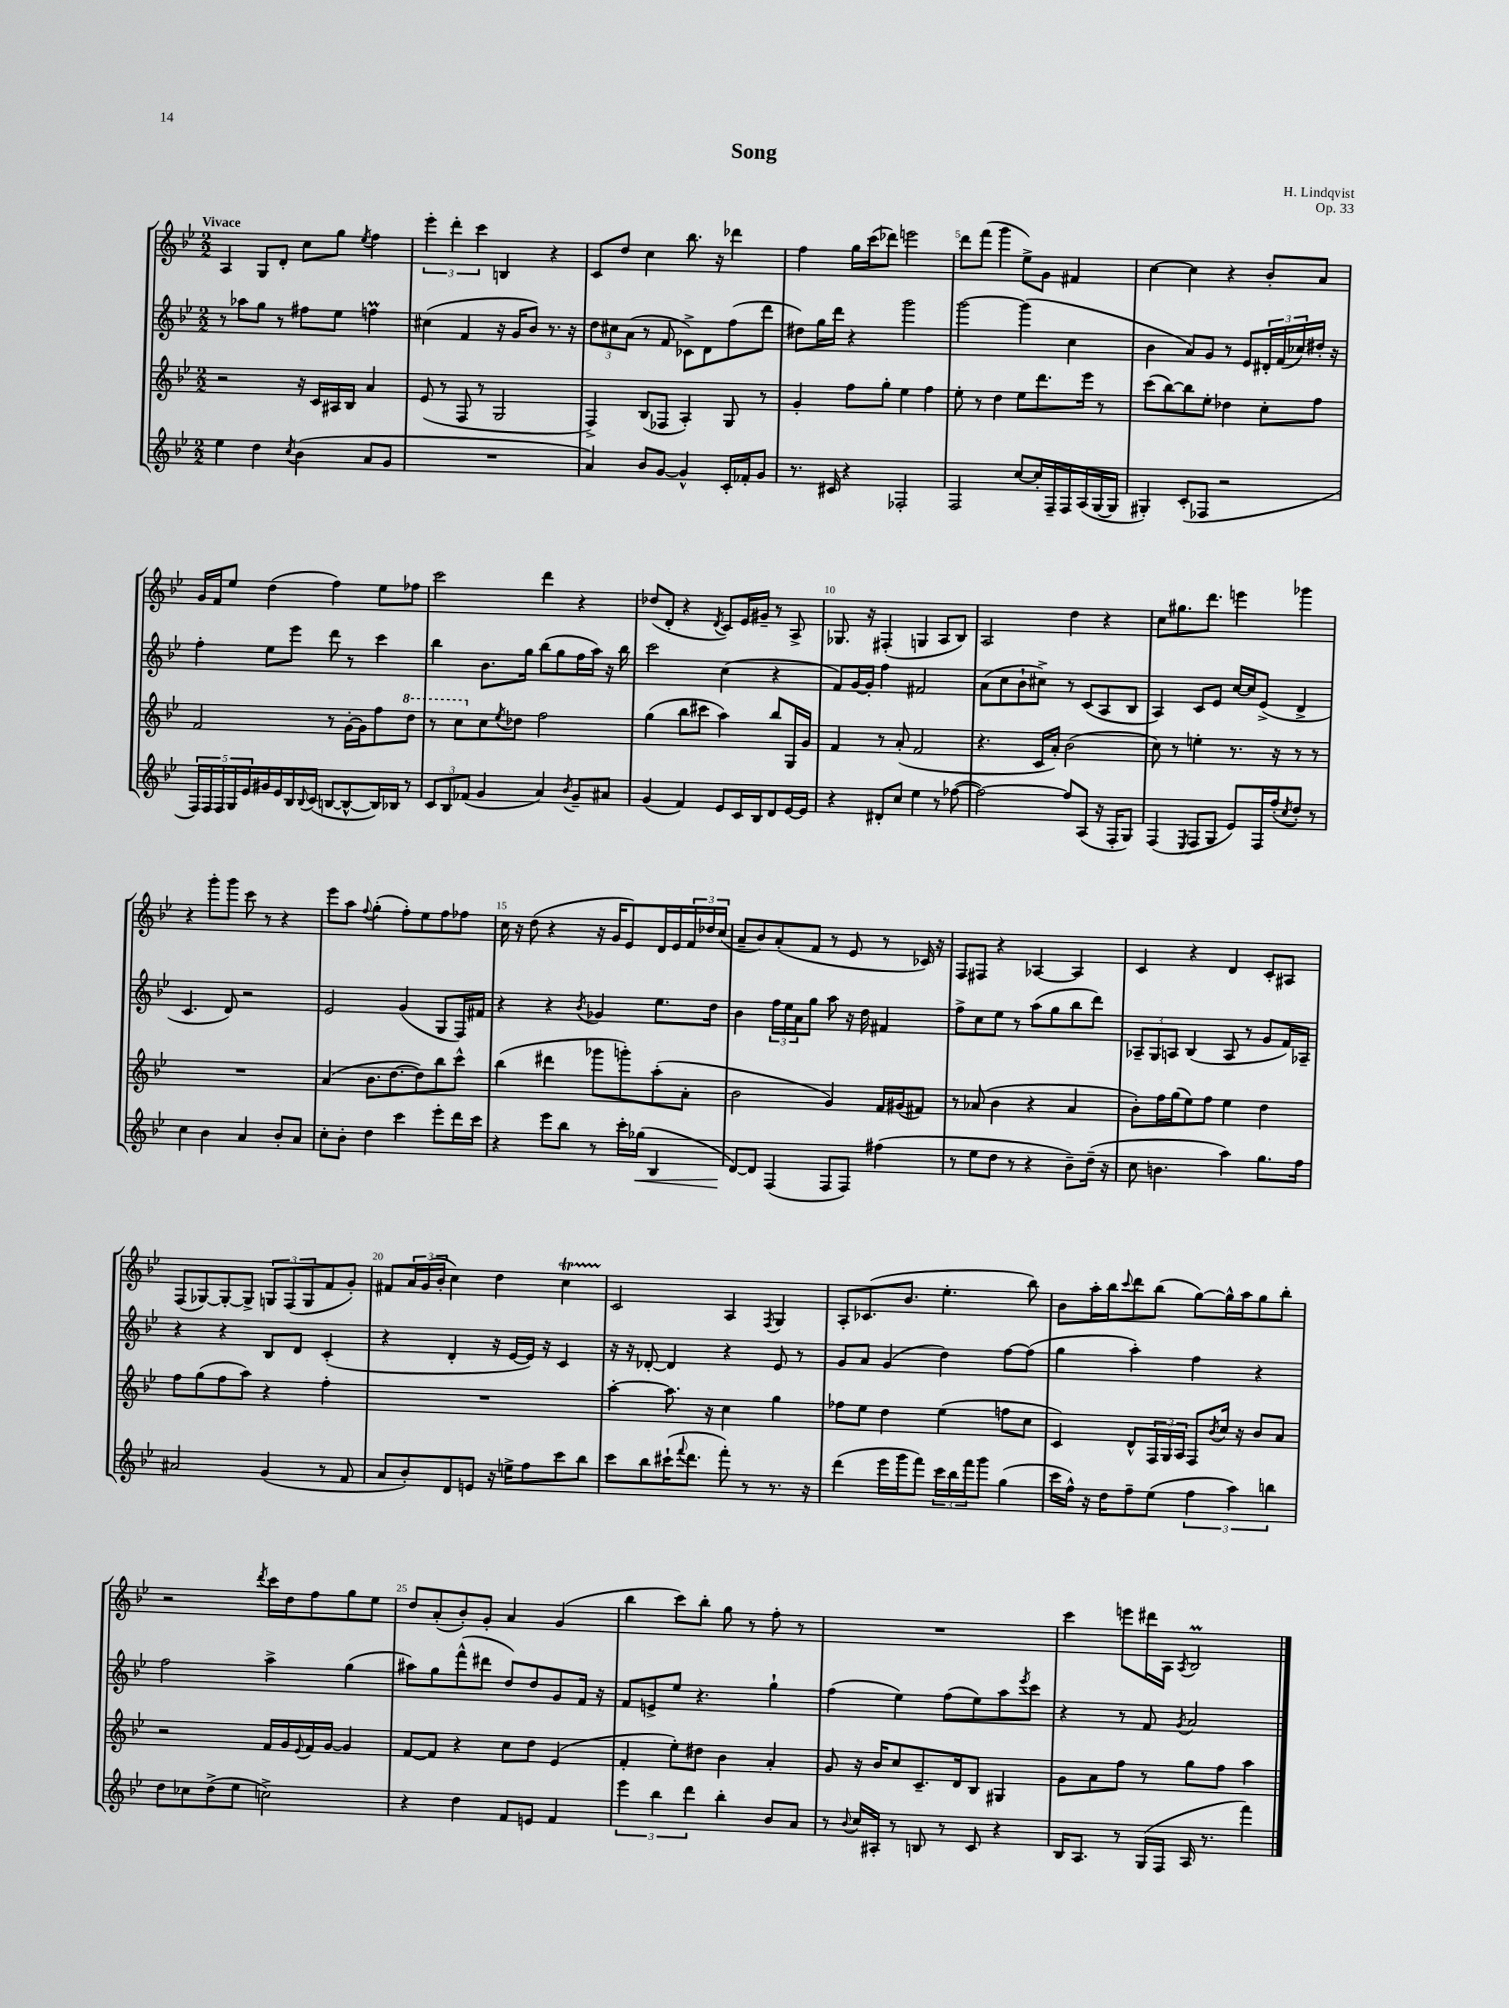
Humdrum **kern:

**kern	**dynam	**kern	**kern	**kern
*part4	*part4	*part3	*part2	*part1
*staff4	*staff4	*staff3	*staff2	*staff1
*clefG2	*	*clefG2	*clefG2	*clefG2
*k[b-e-]	*	*k[b-e-]	*k[b-e-]	*k[b-e-]
*M2/2	*	*M2/2	*M2/2	*M2/2
=1	=1	=1	=1	=1
!	!	!	!	!LO:TX:a:B:t=Vivace
4ee-\	.	2r	8r	4A/
.	.	.	8aa-X\L	.
4dd\	.	.	8gg\J	8G/L
.	.	.	8r	8d'/J
8qcc/	.	.	.	.
(4b-\	.	16r	8ff#X\L	8cc\L
.	.	16c/LL	.	.
.	.	16A#X/	8ee-\J	8gg\J
.	.	16B-/JJ	.	.
.	.	.	.	8qee-/
8a/L	.	4a/	4ffnM\	4ff\
8g/J	.	.	.	.
=2	=2	=2	=2	=2
1r	.	(8e-/	(4cc#X\	6eee-'\
.	.	8r	.	.
.	.	.	.	6ddd'\
.	.	8F/	4f/	.
.	.	.	.	6ccc\
.	.	8r	.	.
.	.	2G/	16r	4Bn/
.	.	.	16g/KL	.
.	.	.	8b-/J)	.
.	.	.	8.r	4r
.	.	.	16r	.
=3	=3	=3	=3	=3
4a/)	.	4F^/)	12dd\L	8c/L
.	.	.	12cc#X\	.
.	.	.	.	8dd/J
.	.	.	(12a\J	.
8b-/L	.	(8B-/L	8r	4cc\
[8g/J	.	8F-X/J	8f/	.
4g^^/]	.	4A'/)	8c-X^\L)	8.bb-\
.	.	.	8d\	.
.	.	.	.	16r
16c'/LL	.	8G/	(8ff\	4ddd-X\
16f-X'/J	.	.	.	.
8g/J	.	8r	8ddd\J	.
=4	=4	=4	=4	=4
8.r	.	4g'/	8dd#X\L)	4ff\
.	.	.	16gg\L	.
16c#X/	.	.	16ddd\JJ	.
4r	.	8ff\L	4r	16gg\LL
.	.	.	.	(16ccc\J
.	.	8gg'\J	.	8ddd-X\J)
2F-X'/	.	4ee-\	2ggg\	2eeen\
.	.	4ff\	.	.
=5	=5	=5	=5	=5
2F/	.	8ee-'\	[2ggg\	8ddd\L
.	.	8r	.	(8fff\J
.	.	4dd\	.	4ggg\
[8cc/L	.	8ee-\L	(4ggg\]	8ee-^\L)
16cc'/L]	.	8.ddd\	.	8g\J
16F~/	.	.	.	.
16F/	.	.	4cc\	4f#X/
(16A/	.	16eee-\Jk	.	.
[16G/	.	8r	.	.
16G/JJ]	.	.	.	.
=6	=6	=6	=6	=6
4G#X'/)	.	(8ccc\L	4b-\	[4cc\
.	.	[8bb-\)	.	.
(8c'/L	.	8bb-\]	8a/L)	4cc\]
8F-X/J	.	8ee-'\J	8g/J	.
2r	.	4dd-X\	8r	4r
.	.	.	8e-/L	.
.	.	8cc'\L	24d#X'/L	8b-'/L
.	.	.	(24f/	.
.	.	.	24cc-X/)	.
.	.	8ff\J	16dd#X'/JJ	8a/J
.	.	.	16r	.
!!LO:LB:g=z
=7	=7	=7	=7	=7
20F/LL)	.	2f/	4ff'\	16g/LL
20F/	.	.	.	.
.	.	.	.	16f/J
20F/	.	.	.	.
.	.	.	.	8ee-/J
20G/	.	.	.	.
20e-/	.	.	.	.
16g#X/	.	.	8ee-\L	(4dd\
16e-/	.	.	.	.
16B-/	.	.	8eee-\J	.
8qqB-/	.	.	.	.
(16c/JJ	.	.	.	.
[8Bn/L	.	8r	8ddd\	4ff\)
8B^^/_	.	[16g'\LL	8r	.
.	.	16g\J]	.	.
16B/L])	.	8ff\	4ccc\	8ee-\L
16B-X/JJ	.	.	.	.
*	*	*8va	*	*
8r	.	8ddd\J	.	8ff-X\J
=8	=8	=8	=8	=8
12c/L	.	8r	4bb-\	2ccc\
12B-/	.	.	.	.
.	.	8ccc\L	.	.
(12f-X/J	.	.	.	.
*	*	*X8va	*	*
4g/	.	8cc\	8.b-\L	.
.	.	8qee-/	.	.
.	.	8dd-X\J	.	.
.	.	.	16gg\Jk	.
4a/)	.	2ff\	(8bb-\L	4ddd\
.	.	.	8gg\	.
8qb-/	.	.	.	.
8g~/L	.	.	16ff\L	4r
.	.	.	16aa\JJ)	.
8a#X/J	.	.	16r	.
.	.	.	16bb-\	.
=9	=9	=9	=9	=9
(4g/	.	(4gg\	2ccc\	(8dd-X/L
.	.	.	.	8d'/J
4f/)	.	8bb-\L	.	4r
.	.	8ccc#X\J	.	.
.	.	.	.	8qd/
8e-/L	.	4aa\)	(4cc\	8c/L)
16c/L	.	.	.	16e-/L
16B-/J	.	.	.	16g#X~/JJ
8d/	.	8bb-/L	4r	8r
[16e-/L	.	16G/L	.	8A^/
16e-/JJ]	.	16g/JJ	.	.
=10	=10	=10	=10	=10
4r	.	4f/	8f/L)	8.G-X/
.	.	.	[16g/L	.
.	.	.	16g'/JJ]	16r
8d#X'/L	.	8r	4ff\	(4F#X'/
8cc/J	.	(8a'/	.	.
4ee-\	.	2f/	2f#X/	4Gn/
8r	.	.	.	8A/L
([8ff-X\	.	.	.	8B-/J)
=11	=11	=11	=11	=11
2ff-\_)	.	4.r	(8a\L	2A/
.	.	.	8cc\	.
.	.	.	8b-`\	.
.	.	16c/LL	8cc#X^\J)	.
.	.	16a'/JJ)	.	.
8ff-/L]	.	(2b-\	8r	4dd\
(8A/J	.	.	(8c/L	.
16r	.	.	8A/	4r
16F'/KL	.	.	.	.
8G/J)	.	.	8B-/J	.
=12	=12	=12	=12	=12
(4F/	.	8cc\)	4A/)	8cc\L
.	.	8r	.	8.gg#X\
8qE-/	.	.	.	.
8F/L	.	4een'\	8c/L	.
.	.	.	.	8.ddd\J
8G/J	.	.	8e-/J	.
8e-/L)	.	8.r	[16cc/LL	4eeen\
.	.	.	16cc/J]	.
16F/L	.	.	(8e-^/J	.
(16ff'/J	.	16r	.	.
8qcc/	.	.	.	.
8dd'/J)	.	8r	4d^/	4ggg-X\
8r	.	8r	.	.
!!LO:LB:g=z
=13	=13	=13	=13	=13
4cc\	.	1r	4.c/	4r
4b-\	.	.	.	8ggg'\L
.	.	.	8d/)	8ggg\J
4a/	.	.	2r	8ccc\
.	.	.	.	8r
8b-'/L	.	.	.	4r
8a/J	.	.	.	.
=14	=14	=14	=14	=14
8cc'\L	.	(4a/	2e-/	8eee-\L
8b-'\J	.	.	.	8aa\J
.	.	.	.	8qqff/
4dd\	.	8.b-\L	.	(4gg'\
.	.	[8.dd\	.	.
4ccc\	.	.	(4g/	8ff'\L)
.	.	8dd\])	.	8ee-\
8eee-'\L	.	8bb-\	8G/L	8ff\
16ddd\L	.	8ccc^^\J	16F/L)	8ff-X\J
16ccc\JJ	.	.	16f#X/JJ	.
=15	=15	=15	=15	=15
4r	.	(4bb-\	4r	16cc\
.	.	.	.	16r
.	.	.	.	(8dd\
8eee-\L	.	4ddd#X\	4r	4r
8bb-\J	.	.	.	.
.	.	.	8qb-/	.
8r	.	8ggg-X\L	4g-X/	16r
.	.	.	.	16g/KL
16ccc'\LL	.	8gggn'\)	.	8e-/)
!	!LO:HP:b	!	!	!
(16gg-X\JJ	<	.	.	.
4B-/	.	(8aa'\	8.ee-\L	16d/L
.	.	.	.	16e-/
.	.	8a'\J	.	24f/
.	.	.	.	24dd-X/
.	.	.	16dd\Jk	.
.	.	.	.	(24cc/JJ
=16	=16	=16	=16	=16
[8d/L)	.	2b-\	4b-\	8a~/L
8d/J]	[	.	.	8b-/)
(4F/	.	.	24ff\LL	(8a'/
.	.	.	24ee-\	.
.	.	.	24a\J	.
.	.	.	8gg\J	8f/J
8F/L	.	4g/)	8aa\	8r
8F/J)	.	.	16r	8e-/
.	.	.	16dd\	.
(4ff#X\	.	16f/LL	4f#X/	8r
.	.	(16g#X/J	.	.
.	.	8f#X/J)	.	16c-X/)
.	.	.	.	16r
=17	=17	=17	=17	=17
8r	.	8r	8ff^\L	8F/L
8ee-\L	.	(8a-X/	8cc\	8F#X/J
8dd\J	.	4b-\	8ee-\J	4r
8r	.	.	8r	.
4r	.	4r	(8aa\L	[4A-X/
.	.	.	8gg\	.
8b-~\L)	.	4a-/	8bb-\	4A-/]
(16dd~\Jk	.	.	8ddd\J)	.
16r	.	.	.	.
=18	=18	=18	=18	=18
8cc\	.	8b-'\L)	12A-X~/L	4c/
.	.	.	12G/	.
4.bn\	.	16ff\L	.	.
.	.	.	12An/J	.
.	.	(16gg\J	.	.
.	.	8ee-\)	(4B-/	4r
.	.	8ff\J	.	.
4aa\)	.	4ee-\	8A/	4d/
.	.	.	8r	.
8.gg\L	.	4dd\	8g/L	8c'/L
.	.	.	16f/L)	8A#X/J
16ff\Jk	.	.	16A-X~/JJ	.
!!LO:LB:g=z
=19	=19	=19	=19	=19
2a#X/	.	8ff\L	4r	(8F/L
.	.	(8gg\	.	[8G-X/)
.	.	8ff\	4r	8G-'/_
.	.	8aa\J)	.	8G-^/J]
(4g/	.	4r	8B-/L	12Gn/L
.	.	.	.	(12F/
.	.	.	8d/J	.
.	.	.	.	12G/
8r	.	4ff'\	(4c'/	8f/
8f/	.	.	.	8g'/J)
=20	=20	=20	=20	=20
8a/L	.	1r	4r	8f#X/L
8b-'/)	.	.	.	24a/L
.	.	.	.	(24g/
.	.	.	.	24b-'/JJ
8d/	.	.	4d'/	4cc\)
8en/J	.	.	.	.
16r	.	.	16r	4dd\
16een^\KL	.	.	[16e-/LL	.
8ff\	.	.	16e-/JJ])	.
.	.	.	16r	.
8ccc\	.	.	4c/	4ccT\
8bb-\J	.	.	.	.
=21	=21	=21	=21	=21
8ccc\L	.	[4aa'\	16r	2c/
.	.	.	16r	.
8bb-\	.	.	[8d-X'/	.
(16ccc#X`\K	.	8.aa\]	4d-/]	.
8qqfff/	.	.	.	.
8.ddd\J	.	.	.	.
.	.	16r	.	.
8fff'\)	.	4cc\	4r	4A/
8r	.	.	.	.
.	.	.	.	8qF/
8.r	.	4gg\	8e-/	4G/
.	.	.	8r	.
16r	.	.	.	.
=22	=22	=22	=22	=22
(4ddd\	.	8ff-X\L	8g/L	8A'/L
.	.	8ee-\J	8a/J	(8.c-X/
16eee-\LL	.	4dd\	(4g/	.
16ggg\J	.	.	.	8.b-/J
8fff\J)	.	.	.	.
24ccc\LL	.	(4ee-\	4dd\)	4.ee-'\
24bb-\	.	.	.	.
24fff\J	.	.	.	.
8ggg\J	.	.	.	.
(4gg\	.	8ffn\L	[8ff\L	.
.	.	8cc\J	(8ff\J]	8bb-\)
=23	=23	=23	=23	=23
16ccc\LL	.	4c/)	4gg\	8b-\L
16ff^^\JJ)	.	.	.	.
16r	.	.	.	16aa'\L
16dd\KL	.	.	.	16bb-\J
.	.	.	.	8qqccc/
8ff~\	.	8d^^/L	4aa'\)	8ddd\
(8ee-\J	.	24F/L	.	(8bb-\J
.	.	24G/	.	.
.	.	24A/JJ	.	.
6ff\	.	8F/L	4ff\	[8gg\L)
.	.	8qb-/	.	.
.	.	16cc/Jk	.	16gg^^\L]
6aa\)	.	.	.	.
.	.	16r	.	16aa\J
.	.	8b-/L	4r	8gg\
6bbn\	.	.	.	.
.	.	8a/J	.	8bb-'\J
!!LO:LB:g=z
=24	=24	=24	=24	=24
8dd\L	.	2r	2ff\	2r
8cc-X\	.	.	.	.
(8dd^\	.	.	.	.
8ee-\J	.	.	.	.
.	.	.	.	8qddd/
2ccn^\)	.	16f/LL	4aa^\	16ccc\LL
.	.	16g/	.	16dd\J
.	.	8qqe-/	.	.
.	.	16f/	.	8ff\
.	.	[16g/JJ	.	.
.	.	4g/]	(4gg\	8gg\
.	.	.	.	8ee-\J
=25	=25	=25	=25	=25
4r	.	[8f/L	8aa#X\L)	8dd/L
.	.	8f/J]	8gg\	(8a'/
4dd\	.	4r	(8fff^^\	8b-'/)
.	.	.	8ddd#X\J	8g'/J
8f/L	.	8cc\L	8dd/L)	4a/
8en/J	.	8dd\J	8dd/	.
4f/	.	(4e-/	8g/	(4g/
.	.	.	16f/Jk	.
.	.	.	16r	.
=26	=26	=26	=26	=26
6eee-\	.	4f'/	8f/L	4bb-\
.	.	.	8en^/	.
6bb-\	.	.	.	.
.	.	8ee-'\L)	8ee-/J	8ccc\L)
6ddd\	.	.	.	.
.	.	8dd#X\J	4.r	8bb-'\J
4bb-'\	.	4b-\	.	8gg\
.	.	.	.	8r
8b-/L	.	4a'/	4gg`\	8ff'\
8a/J	.	.	.	8r
=27	=27	=27	=27	=27
8r	.	8g/	(4ff\	1r
8qqb-/	.	.	.	.
16cc/LL	.	16r	.	.
16A#X'/JJ	.	16b-/KL	.	.
8r	.	8cc/	4ee-\)	.
8Bn/	.	8.c~/	.	.
8r	.	.	(8ff\L	.
.	.	16d/k	.	.
8c/	.	8B-/J	8ee-\)	.
4r	.	4G#X/	8aa\	.
.	.	.	8qeee-/	.
.	.	.	8ccc\J	.
=28	=28	=28	=28	=28
16B-/KL	.	8g\L	4r	4ccc\
8.A/J	.	.	.	.
.	.	8a\	.	.
8r	.	8ff\J	8r	8eeen\L
(16G/LL	.	8r	8f/	16ddd#X\L
16F/JJ	.	.	.	16A\JJ
.	.	.	8qg/	8qA/
16A/	.	8gg\L	2a/	2B-M/
8.r	.	.	.	.
.	.	8ff\J	.	.
4fff\)	.	4aa\	.	.
==	==	==	==	==
*-	*-	*-	*-	*-
